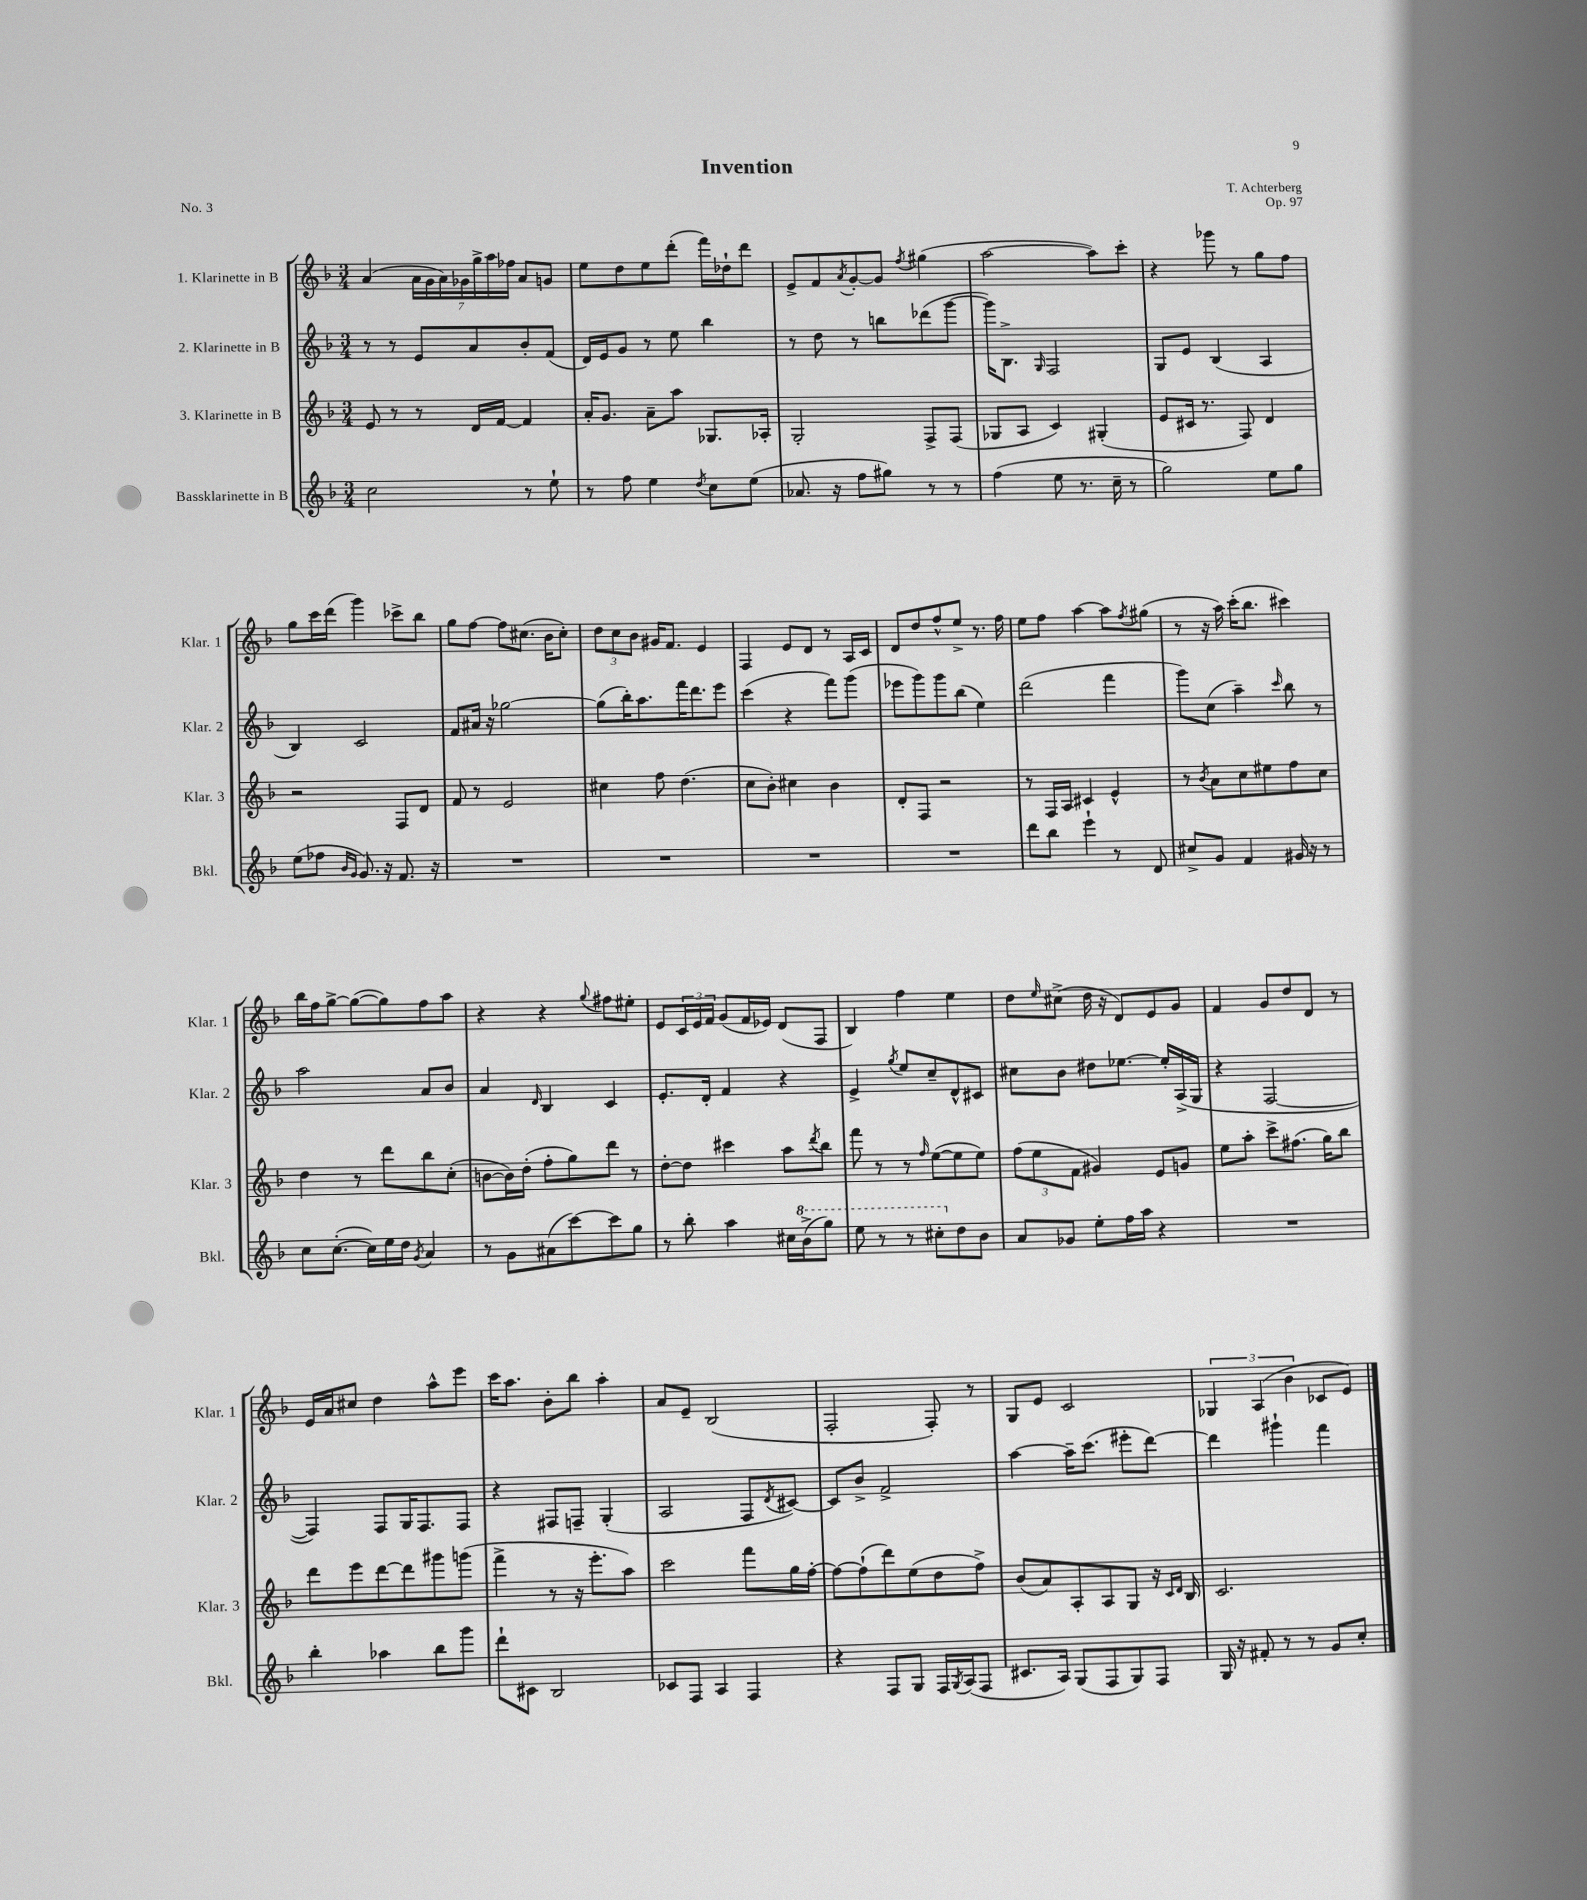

**kern	**kern	**kern	**kern
*staff4	*staff3	*staff2	*staff1
*clefG2	*clefG2	*clefG2	*clefG2
*k[b-]	*k[b-]	*k[b-]	*k[b-]
*M3/4	*M3/4	*M3/4	*M3/4
2cc	8e	8r	(4a
.	8r	8r	.
.	8r	8e	28a
.	.	.	28g
.	.	.	28a)
.	.	.	28g-
.	16d	8a	.
.	.	.	28gg^
.	.	.	28aa
.	[16f	.	.
.	.	.	28ff-
8r	4f]	8b-'	8a
8ee`	.	(8f	8g
=	=	=	=
8r	16a'	16d)	8ee
.	8.g	16e	.
8ff	.	8g	8dd
4ee	8a~	8r	8ee
.	8aa	8ee	(8ddd'
8qdd	.	.	.
8cc	8.G-	4bb-	16fff)
.	.	.	16dd-`
(8ee	.	.	8ddd
.	16A-'	.	.
=	=	=	=
8.a-	2G'	8r	8e^
.	.	8dd	8f
16r	.	.	.
.	.	.	8qa
8ff	.	8r	[8g'
8gg#)	.	8bb	8g]
.	.	.	8qff
8r	8F^	(8ddd-	(4gg#
8r	(8F	[8ggg	.
=	=	=	=
(4ff	8G-	16ggg])	[2aa
.	.	8.B-^	.
.	8A	.	.
.	.	16qqG	.
8ee	4c)	2F	.
8.r	.	.	.
.	(4G#'	.	8aa])
16cc~	.	.	.
8r	.	.	8ccc'
=	=	=	=
2gg)	8e	8G	4r
.	16c#	8e	.
.	8.r	.	.
.	.	(4B-	8ggg-
.	8F)	.	8r
8ee	4d	4A	8gg
8gg	.	.	8ff
=	=	=	=
(8ee	2r	4B-)	8gg
8ff-	.	.	16ccc
.	.	.	(16ddd
16qqb-	.	.	.
16qqg	.	.	.
8.g)	.	2c	4ggg)
16r	.	.	.
8.f	8F	.	8ccc-^
.	8d	.	8bb-
16r	.	.	.
=	=	=	=
2.r	8f	8f	8gg
.	8r	16a#	[8ff
.	.	16r	.
.	2e	[2gg-	8ff]
.	.	.	(8.cc#
.	.	.	16b-
.	.	.	8cc#')
=	=	=	=
2.r	4cc#	(8gg-]	12dd
.	.	.	12cc
.	.	16bb-')	.
.	.	.	12b-
.	.	8.aa	.
.	8ff	.	16g#
.	.	.	8.f
.	(4.dd	16fff	.
.	.	8.ddd	.
.	.	.	4e
.	.	8eee	.
=	=	=	=
2.r	8cc	(4ccc	4F
.	8b-')	.	.
.	4cc#	4r	8e
.	.	.	8d
.	4b-	8fff)	8r
.	.	(8ggg	16A
.	.	.	16c
=	=	=	=
2.r	8d'	8eee-	8d
.	8F	8ggg)	8dd
.	2r	8ggg	8ff^^
.	.	(8bb-	8ee^
.	.	4ee)	8.r
.	.	.	16ff
=	=	=	=
8ddd	8r	(2ddd	8ee
8bb-	16F	.	8ff
.	16A	.	.
4eee`	4c#	.	[4aa
8r	4e^^	4fff	8aa]
.	.	.	8qff
8d	.	.	(8gg#
=	=	=	=
8cc#^	8r	8ggg)	8r
.	8qb-	.	.
8g	8a	(8cc	16r
.	.	.	16aa)
4f	8cc	4aa~)	(16ccc'
.	.	.	8.bb-
.	8ee#	.	.
.	.	16qqccc	.
16g#	8ff	8bb-	4ccc#)
16r	.	.	.
8r	8cc	8r	.
=	=	=	=
8cc	4dd	2aa	16bb-
.	.	.	16ff
([8.cc'	.	.	[8gg^
.	8r	.	(8gg_
16cc])	.	.	.
16ee	8ddd	.	8gg])
16dd	.	.	.
8qg	.	.	.
4a	8bb-	8a	8ff
.	(8cc'	8b-	8aa
=	=	=	=
8r	[8b	4a	4r
8g	16b])	.	.
.	(16dd'	.	.
.	.	16qqd	.
(8a#	8ff'	4B-	4r
[8ccc)	8gg)	.	.
.	.	.	8qqgg
8ccc]	8ddd	4c	8ff#
8gg	8r	.	8ee#'
=	=	=	=
8r	[8dd'	8.e'	8e
8bb-'	8dd]	.	24c
.	.	.	24e
.	.	16d'	.
.	.	.	24f
4aa	4ccc#	4f	(8g
.	.	.	16f
.	.	.	16e-)
16cc#	8aa	4r	(8d
(16bb-^	.	.	.
.	8qddd	.	.
8ggg)	8bb-	.	8F
=	=	=	=
8eee	8fff	4e^	4B-)
8r	8r	.	.
.	.	8qgg	.
8r	8r	8ee	4ff
.	16qqff	.	.
8ccc#'	([8ee	8cc~	.
8dd	8ee]	8d^^	4ee
8b-	8ee)	8c#	.
=	=	=	=
8a	(12ff	8cc#	8dd
.	12ee	.	.
.	.	.	16qqee
8g-	.	8b-	(8cc#^
.	12f	.	.
8ee'	4g#)	8dd#	16dd
.	.	.	16r
16ff	.	[8.ee-	8d)
16aa	.	.	.
4r	8e	.	8e
.	.	16ee-']	.
.	8g	(16A^	8g
.	.	16G	.
=	=	=	=
2.r	8ee	4r	4f
.	8aa'	.	.
.	8ccc^	[2F	8g
.	(8.ff#	.	8dd
.	.	.	8d
.	16gg)	.	.
.	8bb-	.	8r
=	=	=	=
4bb-'	8ddd	4F])	16e
.	.	.	16a
.	8eee	.	8cc#
4aa-	[8ddd	8F	4dd
.	8ddd]	16G	.
.	.	8.F	.
8bb-	8ggg#	.	8aa^^
8ggg	(8ggg	8F	8eee
=	=	=	=
8ddd`	4fff^	4r	16ccc
.	.	.	8.aa
8c#	.	.	.
2B-	8r	8F#	8b-'
.	16r	8F~	8bb-
.	8.eee'	.	.
.	.	(4G'	4aa'
.	8aa)	.	.
=	=	=	=
8c-	2ccc	2A	8a
8F	.	.	8e~
4A	.	.	(2B-
4F	8fff	8F	.
.	.	8qd	.
.	16gg	[8c#)	.
.	[16ff'	.	.
=	=	=	=
4r	8ff_	8c#]	2F'
.	(8ff`]	8b-^	.
8F	8ddd)	2f^	.
8G	(8ee	.	.
16F	8dd	.	8F')
8qG	.	.	.
(16A	.	.	.
8F	8ff^)	.	8r
=	=	=	=
8.c#	(8b-	[4aa	8G
.	8a)	.	8e
16A)	.	.	.
(8G	8A'	16aa~]	2c
.	.	(8.ccc	.
8F	8A	.	.
8G)	8G	8eee#'	.
8F	16r	[8ddd)	.
.	16qqc	.	.
.	16qqd	.	.
.	16B-	.	.
=	=	=	=
16G	2.c	4ddd]	6G-
16r	.	.	.
8f#'	.	.	.
.	.	.	(6A
8r	.	4ggg#`	.
.	.	.	6b-
8r	.	.	.
8g	.	4fff	8c-
8cc'	.	.	8e)
==	==	==	==
*-	*-	*-	*-
